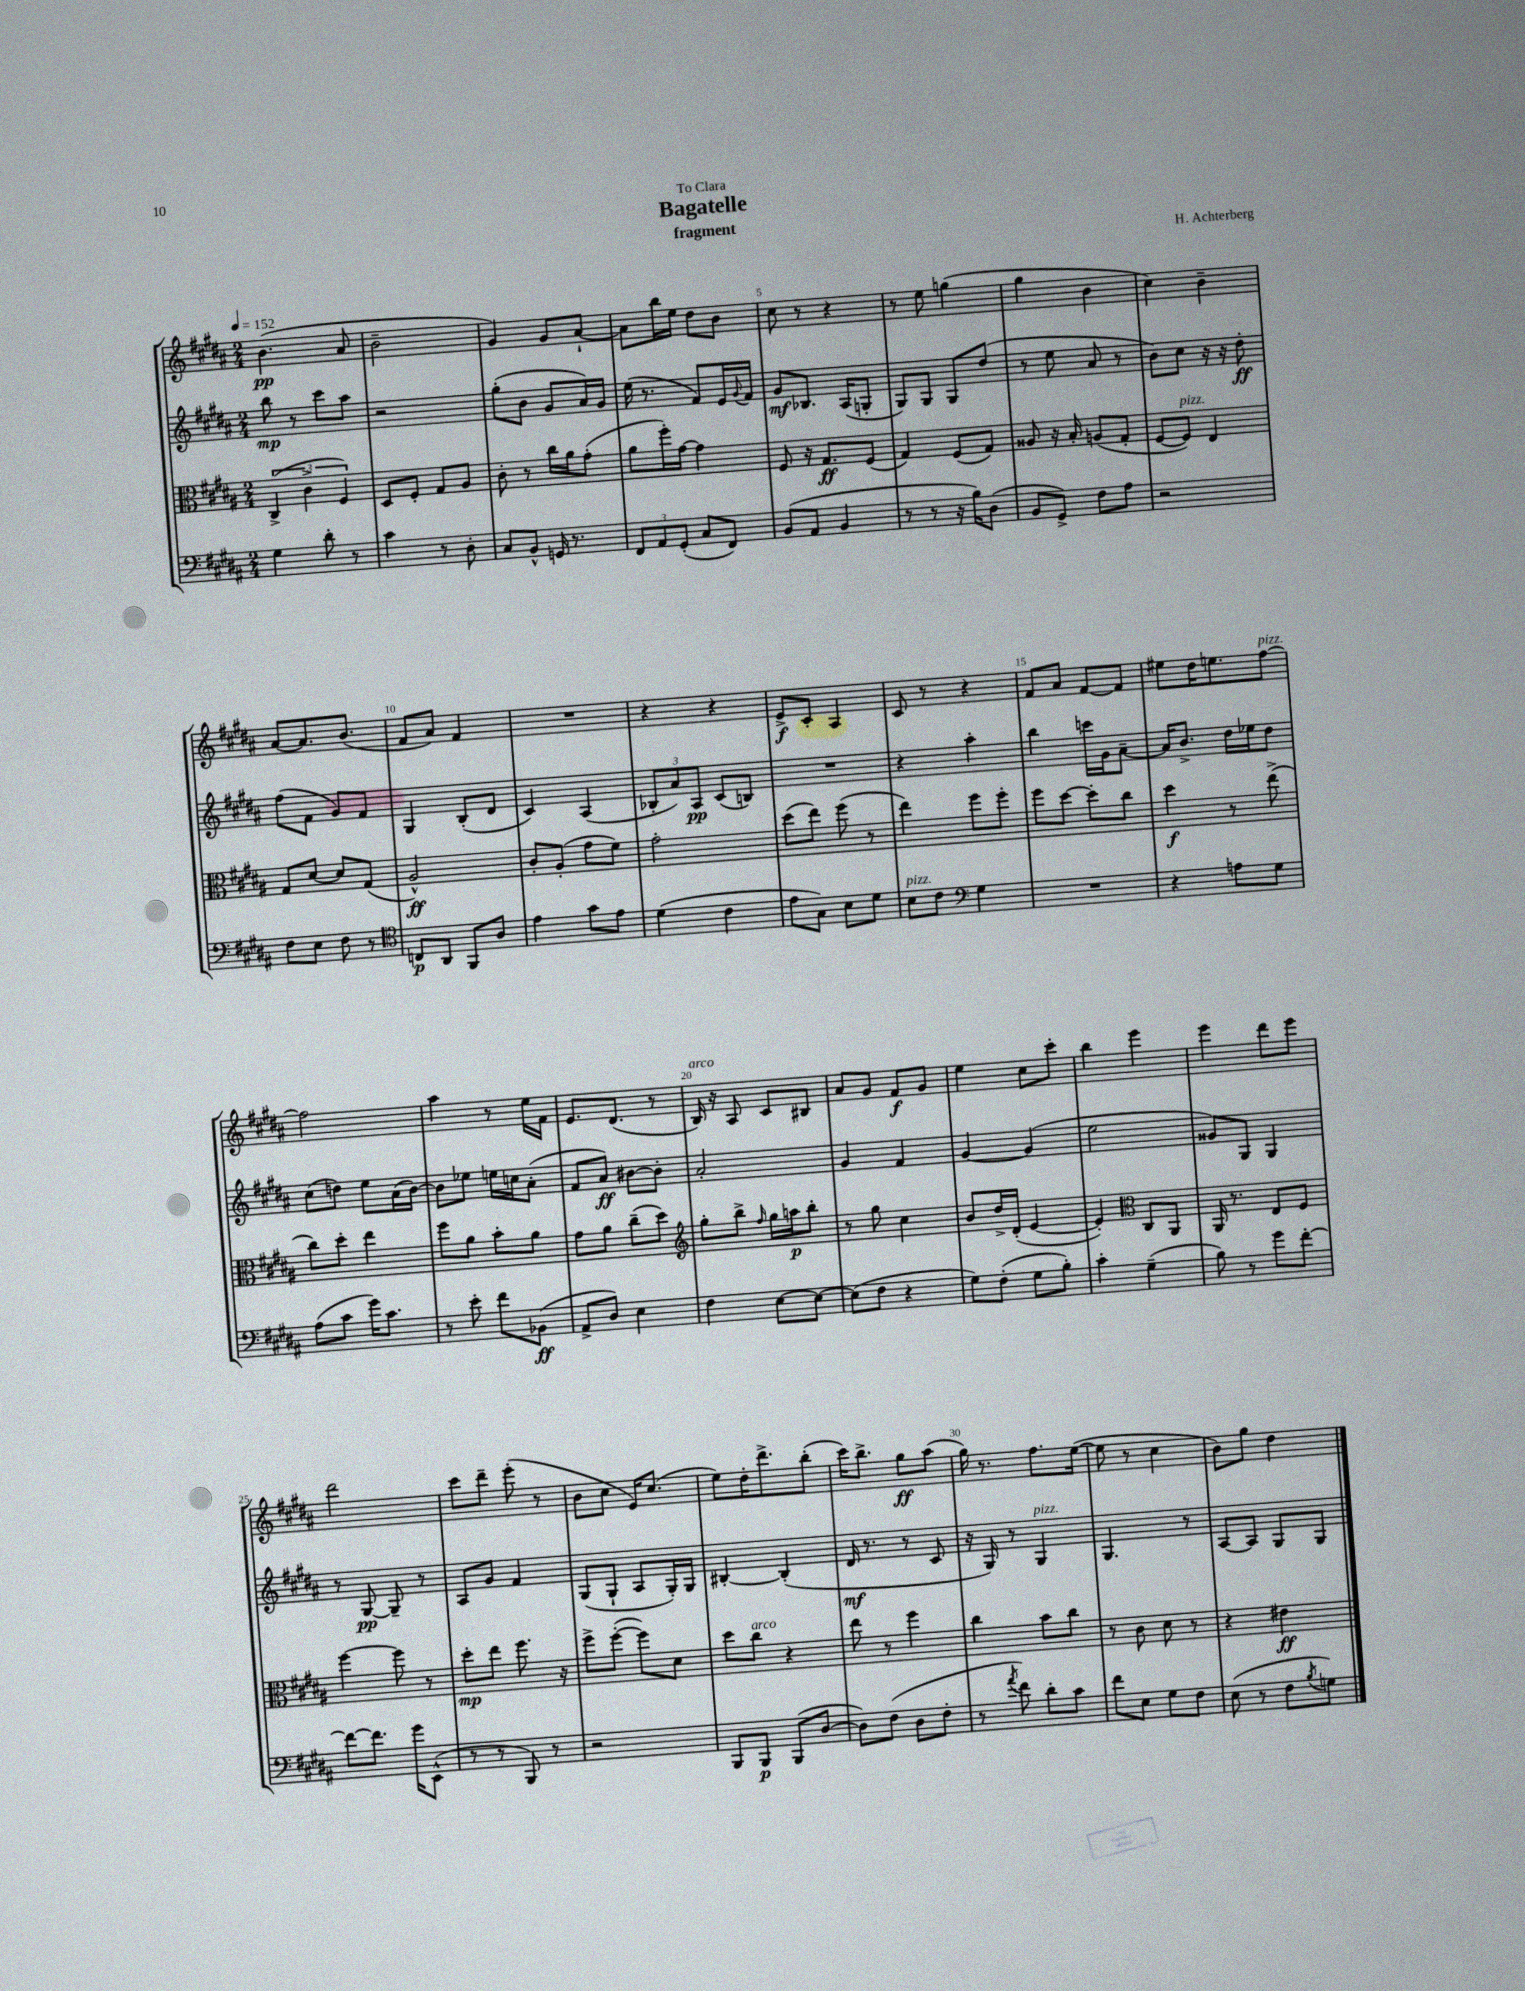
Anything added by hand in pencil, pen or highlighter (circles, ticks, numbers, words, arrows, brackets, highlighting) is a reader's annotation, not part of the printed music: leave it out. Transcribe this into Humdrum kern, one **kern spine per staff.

**kern	**kern	**kern	**kern
*staff4	*staff3	*staff2	*staff1
*clefF4	*clefC3	*clefG2	*clefG2
*k[f#c#g#d#a#]	*k[f#c#g#d#a#]	*k[f#c#g#d#a#]	*k[f#c#g#d#a#]
*M2/4	*M2/4	*M2/4	*M2/4
*MM152	*MM152	*MM152	*MM152
4G#	(6C#^	8bb	(4.b
.	.	8r	.
.	6c#^	.	.
8d#'	.	8ccc#	.
.	6F#)	.	.
8r	.	8aa#	8a#
=	=	=	=
4c#	8D#	2r	2b~
.	8F#'	.	.
8r	8G#	.	.
8D#'	8A#	.	.
=	=	=	=
8C#	8c#'	(8gg#'	4g#)
8BB^^	8r	8b	.
16GG	16cc#	8g#	8g#
8.r	16a#	.	.
.	(8g#'	16a#)	[8a#`
.	.	16g#	.
=	=	=	=
12FF#	8a#	(16ee	8a#]
.	.	8.r	.
12AA#	.	.	.
.	16ff#')	.	16bb
(12GG#'	.	.	.
.	[16g#	.	16ee
8C#	4g#]	8f#)	8dd#
8FF#)	.	16e	8b
.	.	8qqg#	.
.	.	16f#	.
=	=	=	=
(8BB	8F#	8g#	8cc#
8AA#	16r	8.B-	8r
.	8.G#	.	.
4BB	.	.	4r
.	.	(16A#	.
.	(8F#	8G'	.
=	=	=	=
8r	4G#)	8G#)	8r
8r	.	8G#	8ee
16r	(8F#	8G#	(4gg
16B)	.	.	.
(8D#	8G#)	(8dd#	.
=	=	=	=
8BB	8A##	8r	4gg#
8GG#^)	16r	8ee	.
.	16B'	.	.
8F#	(8A	8a#	4b
8A#	8G#'	8r	.
=	=	=	=
2r	[8F#	8b)	4cc#)
.	8F#])	8cc#	.
.	4E	16r	4b~
.	.	16r	.
.	.	8dd#'	.
=	=	=	=
8F#	8G#	(8ff#	[8a#
8E	[8d#	8f#	8.a#]
8F#	8d#]	8g#)	.
.	.	.	(8.b
8r	(8G#	8f#	.
=	=	=	=
*clefC4	*	*	*
8C	2A#^^)	4G#	8f#
8AA#	.	.	8a#)
8FF#	.	(8B'	4f#
8A#	.	8d#	.
=	=	=	=
4e	8c#'	4c#)	2r
.	(8A#'	.	.
8g#	8g#	(4A#	.
8e	8f#)	.	.
=	=	=	=
(4d#	2g#'	12B-'	4r
.	.	12a#)	.
.	.	12A#	.
4c#	.	(8c#	4r
.	.	8B)	.
=	=	=	=
8e	(8dd#	2r	8e^
8G#)	8ee)	.	8c#'
8B	(8ff#	.	4A#
8d#	8r	.	.
=	=	=	=
8B	4ee)	4r	8c#
8c#	.	.	8r
*clefF4	*	*	*
4G#	8ff#	4aa#'	4r
.	8ff#'	.	.
=	=	=	=
2r	8ff#	4bb	8f#
.	[8dd#	.	8a#
.	8dd#']	16ccc	[8f#
.	.	16g#	.
.	8cc#	[8a#~	8f#]
=	=	=	=
4r	4dd#	16a#]	8ee#
.	.	8.b^	.
.	.	.	16dd#
.	.	.	8.ee
8A	8r	16dd#	.
.	.	16ee-	.
8G#	(8ee^	8dd#	[8ff#
=	=	=	=
(8A#	8cc#)	(8cc#	2ff#]
8c#	8dd#'	8dd)	.
16g#)	4ee	8ee	.
8.c#	.	.	.
.	.	(16a#	.
.	.	[16b)	.
=	=	=	=
8r	8ff#	8b]	4aa#
8e'	8a#	8ee-	.
8f#	8b'	16ee	8r
.	.	16cc	.
(8BB-	8a#	(8a#'	16ee
.	.	.	16f#
=	=	=	=
8AA#^	8g#	8f#	8.e
8D#)	8a#	8a#)	.
.	.	.	(8.d#
4E	(8cc#~	[8b#	.
.	8dd#)	8b#']	8r
=	=	=	=
*	*clefG2	*	*
4F#	8gg#'	2a#'	16B)
.	.	.	16r
.	8bb^	.	8A#
.	16qqff#	.	.
[8E	16gg#	.	8c#
.	16aa	.	.
8E_	8bb'	.	8B#
=	=	=	=
(8E]	8r	4g#	8a#
8F#	8gg#	.	8g#
4r	4cc#	4f#	8f#
.	.	.	8g#
=	=	=	=
8G#)	8b	[4g#	4ee
(8F#'	16dd#^	.	.
.	(16d#'	.	.
8G#	[4e	(4g#]	8cc#
8B')	.	.	8ccc#'
=	=	=	=
4c#'	4e'])	2ee	4bb
*	*clefC3	*	*
(4G#~	8C#	.	4eee
.	8AA#	.	.
=	=	=	=
8B)	16AA#	8g##)	4eee
.	8.r	.	.
8r	.	8G#	.
8g#	8E	4G#	8ddd#
[8f#'	8F#	.	8eee
=	=	=	=
8f#_	[4ff#	8r	2ddd#
8.f#]	.	[8G#	.
.	8ff#]	8G#~]	.
16g#	.	.	.
(8EE^^	8r	8r	.
=	=	=	=
8r	8dd#'	8A#	8ccc#
8r	8ee	8g#	8ddd#~
8BBB)	8.ff#	4f#	(8eee'
8r	.	.	8r
.	16r	.	.
=	=	=	=
2r	8ff#^	(8G#	8b
.	([8ff#'	8G#`	8cc#
.	8ff#])	8A#	16e)
.	.	.	(8.cc#
.	8d#	16G#')	.
.	.	16G#	.
=	=	=	=
8BBB	8dd#	[4B#'	8ee)
8BBB	8cc#	.	16dd#'
.	.	.	8.ddd#^
(8BBB	4r	(4B#']	.
[8D#	.	.	(8bb'
=	=	=	=
8D#])	8ee	16d#	16ccc#)
.	.	8.r	8.bb^
(8F#	8r	.	.
8D#	4ff#	8r	8gg#
8F#'	.	8c#	(8aa#
=	=	=	=
8r	4cc#	16r	16gg#)
.	.	16G#)	8.r
8qa#	.	.	.
8f#)	.	8r	.
8d#'	8b	4G#	8.ff#
8c#	8cc#	.	.
.	.	.	([16ee
=	=	=	=
8f#	8r	4.G#	8ee]
8E	8c#	.	8r
8G#	8d#	.	4cc#
8F#	8r	8r	.
=	=	=	=
(8E	4r	[8A#	8b)
8r	.	8A#]	8gg#
8F#	4e#	8G#	4dd#
8qB	.	.	.
8G)	.	8G#	.
==	==	==	==
*-	*-	*-	*-
